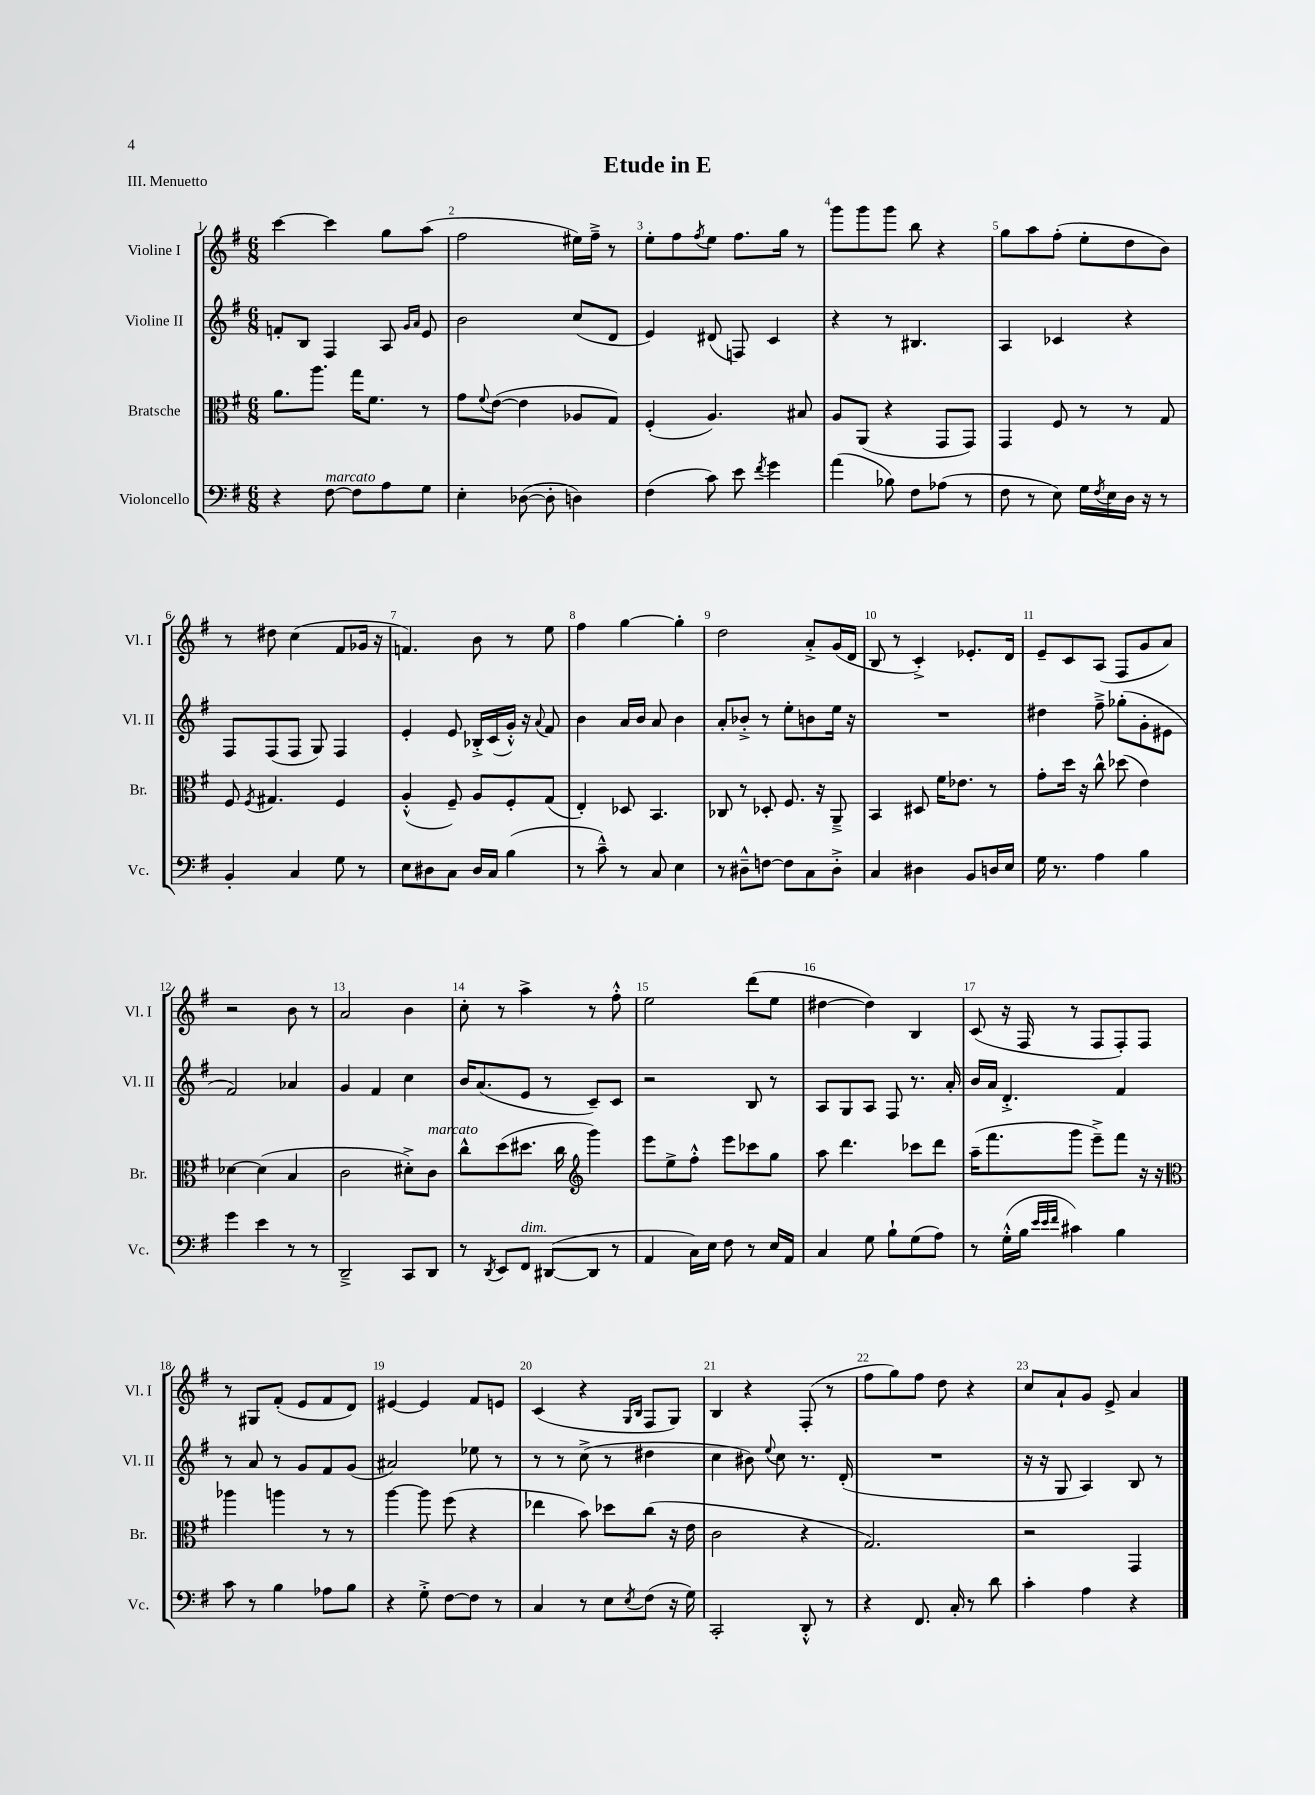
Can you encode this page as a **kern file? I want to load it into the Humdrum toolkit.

**kern	**kern	**kern	**kern
*staff4	*staff3	*staff2	*staff1
*clefF4	*clefC3	*clefG2	*clefG2
*k[f#]	*k[f#]	*k[f#]	*k[f#]
*M6/8	*M6/8	*M6/8	*M6/8
4r	8.a	8f'	[4ccc
.	.	8B	.
.	8.aa	.	.
[8F#	.	4F#	4ccc]
8F#]	16gg	.	.
.	8.f#	.	.
8A	.	8A	8gg
.	.	16qqg	.
.	.	16qqa	.
8G	8r	8e	(8aa
=	=	=	=
4E'	8g	2b	2ff#
.	8qqf#	.	.
.	([8e	.	.
([8D-	4e]	.	.
8D-']	.	.	.
4D)	8A-	(8cc	16ee#)
.	.	.	16ff#~^
.	8G)	8d	8r
=	=	=	=
(4F#	(4F#'	4e)	8ee'
.	.	.	8ff#
.	.	.	8qff#
8c)	4.A)	(8d#	8ee
8e	.	8F)	8.ff#
8qf#	.	.	.
4g	.	4c	.
.	.	.	16gg
.	8B#	.	8r
=	=	=	=
(4a	8A	4r	8ggg
.	(8AA	.	8ggg
8B-)	4r	8r	8ggg
8F#	.	4.B#	8bb
(8A-	8GG	.	4r
8r	8GG)	.	.
=	=	=	=
8F#	4GG	4A	8gg
8r	.	.	8aa
8E)	8F#	4c-	(8ff#'
16G	8r	.	8ee'
8qF#	.	.	.
16E	.	.	.
16D	8r	4r	8dd
16r	.	.	.
8r	8G	.	8b)
=	=	=	=
4BB'	8F#	8F#	8r
.	8qF#	.	.
.	4.G#	(8F#	8dd#
4C	.	8F#	(4cc
.	.	8G)	.
8G	4F#	4F#	8f#
8r	.	.	16g-
.	.	.	16r
=	=	=	=
8E	(4A'^^	4e'	4.f)
8D#	.	.	.
8C	8F#~)	8e	.
16D#	8A	16B-'^	8b
16C	.	(16c	.
(4B	8F#'	16g'^^)	8r
.	.	16r	.
.	.	8qqa	.
.	(8G	8f#	8ee
=	=	=	=
8r	4E')	4b	4ff#
8c~^^)	.	.	.
8r	8D-	16a	[4gg
.	.	16b	.
8C	4.BB	8a	.
4E	.	4b	4gg']
=	=	=	=
8r	8C-	8a'	2dd
8D#~^^	8r	8b-'^	.
[8F	8D-'	8r	.
8F]	8.F#	8ee'	.
8C	.	8b	8a'^
.	16r	.	.
8D#'^	8AA~^	16ee	(16g
.	.	16r	16d
=	=	=	=
4C	4BB	2.r	8B
.	.	.	8r
4D#	8D#	.	4c'^)
.	16f#	.	.
.	8.e-	.	.
8BB	.	.	8.e-'
16D	8r	.	.
16E	.	.	16d
=	=	=	=
16G	8g'	4dd#	8e~
8.r	.	.	.
.	16dd	.	8c
.	16r	.	.
4A	8cc^^	8ff#~^	(8A
.	(8dd-	(8gg-'	8F#
4B	4e)	8g'	8g
.	.	8e#	8a)
=	=	=	=
4g	[4d-	2f#)	2r
4e	(4d-]	.	.
8r	4B	4a-	8b
8r	.	.	8r
=	=	=	=
2DD~^	2c	4g	2a
.	.	4f#	.
8CC	8d#'^)	4cc	4b
8DD	8c	.	.
=	=	=	=
8r	8cc^^	16b	8cc'
.	.	(8.a	.
8qDD	.	.	.
8EE	(8dd	.	8r
8FF#	8.dd#	8e	4aa^
([8DD#	.	8r	.
.	16cc	.	.
*	*clefG2	*	*
8DD#]	4ggg)	8c~)	8r
8r	.	8c	8ff#'^^
=	=	=	=
4AA	8eee	2r	2ee
.	8ee^	.	.
16C)	8ff#'^^	.	.
16E	.	.	.
8F#	8eee	.	.
8r	8ccc-	8B	(8ddd
16E	8gg	8r	8ee
16AA	.	.	.
=	=	=	=
4C	8aa	8A	[4dd#
.	4.ddd	8G	.
8G	.	8A	4dd#])
8B`	.	8F#	.
(8G	8ccc-	8.r	4B
8A)	8ddd	.	.
.	.	16a'	.
=	=	=	=
8r	(16aa~	16b	(8c
.	8.fff#	16a	.
(16G'^^	.	4.d'^	16r
16B	.	.	16F#
32qqe	.	.	.
32qqe	.	.	.
32qqf#	.	.	.
4c#)	8ggg	.	8r
.	8eee~^)	.	8F#
4B	8fff#	4f#	8F#')
.	16r	.	8F#
.	16r	.	.
=	=	=	=
*	*clefC3	*	*
8c	4aa-	8r	8r
8r	.	8a	8G#
4B	4aa	8r	(8f#'
.	.	8g	8e
8A-	8r	8f#	8f#
8B	8r	(8g	8d)
=	=	=	=
4r	[4aa	2a#)	[4e#
8G'^	8aa]	.	4e#]
[8F#	(8ff#	.	.
8F#]	4r	8ee-	8f#
8r	.	8r	8e
=	=	=	=
4C	4ee-	8r	(4c
.	.	8r	.
8r	8b)	(8cc^	4r
8E	8dd-	8r	.
.	.	.	16qqG
8qE	.	.	16qqB
(8F#	(8cc	4dd#	8F#
16r	16r	.	8G)
16G)	16e	.	.
=	=	=	=
2CC'	2c	4cc	4B
.	.	8b#)	4r
.	.	8qqee	.
.	.	8cc	.
8DD'^^	4r	8.r	(8F#'
8r	.	.	8r
.	.	(16d'	.
=	=	=	=
4r	2.G)	2.r	8ff#
.	.	.	8gg)
8.FF#	.	.	8ff#
.	.	.	8dd
16C'	.	.	.
8r	.	.	4r
8d	.	.	.
=	=	=	=
4c'	2r	16r	8cc
.	.	16r	.
.	.	8G	8a`
4A	.	4A)	8g
.	.	.	8e^
4r	4GG	8B	4a
.	.	8r	.
==	==	==	==
*-	*-	*-	*-
